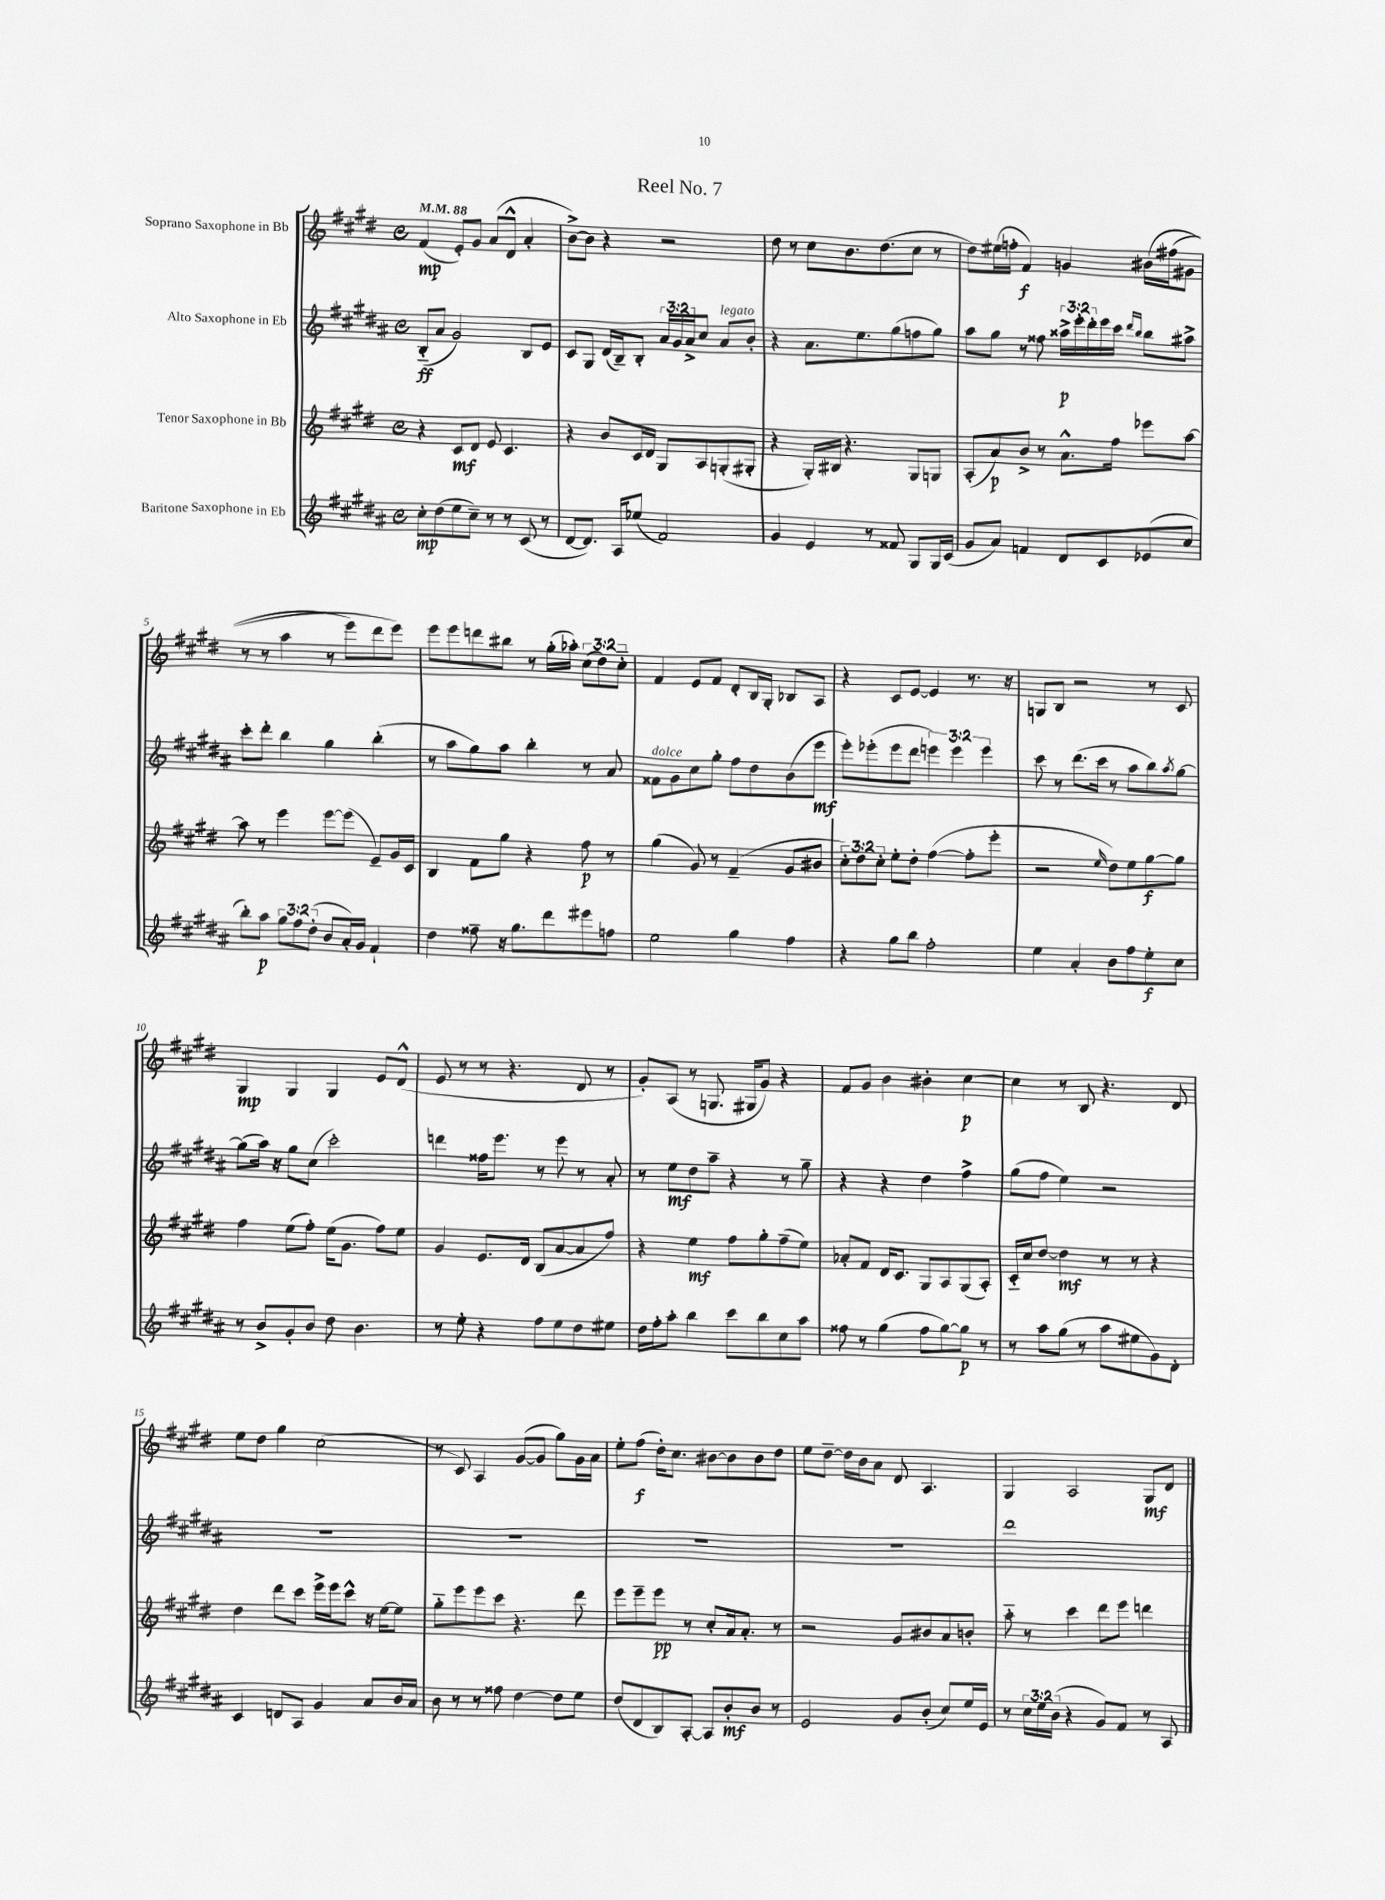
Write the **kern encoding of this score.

**kern	**dynam	**kern	**dynam	**kern	**dynam	**kern	**dynam
*part4	*part4	*part3	*part3	*part2	*part2	*part1	*part1
*staff4	*staff4	*staff3	*staff3	*staff2	*staff2	*staff1	*staff1
*I"Baritone Saxophone in Eb	*	*I"Tenor Saxophone in Bb	*	*I"Alto Saxophone in Eb	*	*I"Soprano Saxophone in Bb	*
*clefG2	*	*clefG2	*	*clefG2	*	*clefG2	*
*k[f#c#g#d#a#]	*	*k[f#c#g#d#]	*	*k[f#c#g#d#a#]	*	*k[f#c#g#d#]	*
*M4/4	*	*M4/4	*	*M4/4	*	*M4/4	*
*met(c)	*	*met(c)	*	*met(c)	*	*met(c)	*
*MM88	*	*MM88	*	*MM88	*	*MM88	*
=1	=1	=1	=1	=1	=1	=1	=1
8cc#'\L	mp	4r	.	(8B/L	ff	(4f#/	mp
(8dd#\	.	.	.	8a#/J	.	.	.
8ee\	.	8c#/L	mf	2g#/)	.	8e'/L)	.
8cc#~\J)	.	8d#/J	.	.	.	8g#/J	.
8r	.	8e/	.	.	.	(8a/L	.
8r	.	4.c#/	.	.	.	8d#^^/J	.
(8c#/	.	.	.	8B/L	.	4a'/	.
8r	.	.	.	8e/J	.	.	.
=2	=2	=2	=2	=2	=2	=2	=2
[8d#/L	.	4r	.	8c#/L	.	[8b^\L)	.
8.d#/J])	.	.	.	8G#/J	.	8b\J]	.
.	.	8b/L	.	(16d#/LL	.	4r	.
16A#/KL	.	.	.	16B~/J)	.	.	.
(8ee-X/J	.	16c#/L	.	8B'/J	.	.	.
.	.	16d#/JJ	.	.	.	.	.
2f#/)	.	8G#/L	.	24a#/LL	.	2r	.
.	.	.	.	24g#/	.	.	.
.	.	.	.	24a#^/J	.	.	.
.	.	8A/	.	8cc#/J	.	.	.
!	!	!	!	!LO:TX:a:i:t=legato	!	!	!
.	.	(8Gn'/	.	8a#/L	.	.	.
.	.	8G#X'/J	.	8b'/J	.	.	.
=3	=3	=3	=3	=3	=3	=3	=3
4g#/	.	4r	.	4r	.	8dd#\	.
.	.	.	.	.	.	8r	.
4e/	.	16G#'/LL)	.	8.a#\L	.	8cc#\L	.
.	.	16B#X/JJ	.	.	.	.	.
.	.	4.r	.	.	.	8.b\	.
.	.	.	.	8.ee\	.	.	.
8r	.	.	.	.	.	.	.
.	.	.	.	.	.	(8.dd#\	.
8f##X/	.	.	.	(8gg#\	.	.	.
8G#/L	.	8G#/L	.	8ffn\	.	8cc#\J	.
16G#/L	.	8Gn/J	.	8gg#\J)	.	8r	.
(16c#/JJ	.	.	.	.	.	.	.
=4	=4	=4	=4	=4	=4	=4	=4
8g#/L	.	(8A'/L	.	8aa#\L	.	8dd#\L)	.
8a#/J)	.	8a/)	p	8gg#\J	.	(16ee#X\L	.
.	.	.	.	.	.	16ffn'\JJ	.
4fn/	.	8b^/J	.	8r	.	4f#/)	f
.	.	8r	.	8ff##X\	.	.	.
8d#/L	.	8.a^^\L	.	24aa##X^\LL	p	4gn/	.
.	.	.	.	24eee'\	.	.	.
.	.	.	.	24ddd#'\	.	.	.
8c#/	.	.	.	16eee\	.	.	.
.	.	16ff#\Jk	.	16ccc#\JJ	.	.	.
.	.	.	.	16qqddd#/LL	.	.	.
.	.	.	.	16qqbb/JJ	.	.	.
(8e-X/	.	8eee-X\L	.	8bb\L	.	(16b#X\LL	.
.	.	.	.	.	.	(16ff#X\J	.
8cc#/J	.	[8aa\J	.	8aa#X^\J	.	8g#X\J	.
!!LO:LB:g=z
=5	=5	=5	=5	=5	=5	=5	=5
8bb'\L)	.	8aa\]	.	8ccc#'\L	.	8r	.
8aa#\J	p	8r	.	8ddd#'\J	.	8r	.
12gg#\L	.	4eee\	.	4bb\	.	4aa\	.
12ff#\	.	.	.	.	.	.	.
(12dd#'\J	.	.	.	.	.	.	.
8b/L	.	[8eee\L	.	4gg#\	.	8r	.
16a#'/L)	.	(8eee\J]	.	.	.	8eee\L)	.
16g#/JJ	.	.	.	.	.	.	.
4f#`/	.	8e~/L)	.	(4bb'\	.	8ddd#\	.
.	.	16g#/L	.	.	.	8eee\J)	.
.	.	16c#/JJ	.	.	.	.	.
=6	=6	=6	=6	=6	=6	=6	=6
4dd#\	.	4B/	.	8r	.	8eee\L	.
.	.	.	.	8aa#\L	.	8eee\	.
8ff##X~\	.	8f#\L	.	8gg#\)	.	8dddn\	.
16r	.	8gg#\J	.	8aa#\J	.	8bb#X\J	.
8.gg#\L	.	.	.	.	.	.	.
.	.	4r	.	4bb'\	.	8r	.
8ddd#\	.	.	.	.	.	(16gg#'\LL	.
.	.	.	.	.	.	16aa-X'\JJ)	.
8eee#X\	.	8ff#\	p	8r	.	(12cc#\L	.
.	.	.	.	.	.	12dd#\)	.
8ffn\J	.	8r	.	8a#/	.	.	.
.	.	.	.	.	.	12cc#\J	.
=7	=7	=7	=7	=7	=7	=7	=7
!	!	!	!	!LO:TX:a:i:t=dolce	!	!	!
2ee\	.	(4gg#\	.	8f##X\L	.	4f#/	.
.	.	.	.	8g#\	.	.	.
.	.	8g#/)	.	8cc#\	.	8e/L	.
.	.	8r	.	8gg#'\J	.	8f#/J	.
4gg#\	.	(4f#~/	.	8ff#\L	.	8d#'/L	.
.	.	.	.	8dd#\	.	16B/L	.
.	.	.	.	.	.	16G#'/JJ	.
4ff#\	.	8g#/L	.	(8b\	.	8B-X/L	.
.	.	8b#X/J	.	8eee\J	mf	8A/J	.
=8	=8	=8	=8	=8	=8	=8	=8
4r	.	12cc#'\L)	.	8eee'\L)	.	4r	.
.	.	12dd#\	.	.	.	.	.
.	.	.	.	(8eee-X'\	.	.	.
.	.	12cc#'\J	.	.	.	.	.
8gg#\L	.	8ee'\L	.	8eee-\	.	8c#/L	.
8bb\J	.	8dd#'\J	.	8ddd#\J	.	[8e/J	.
2ff#'\	.	([4ff#\	.	6eeen\)	.	4e/]	.
.	.	.	.	6eee\	.	.	.
.	.	8ff#'\L]	.	.	.	8.r	.
.	.	.	.	6eee\	.	.	.
.	.	8eee'\J	.	.	.	.	.
.	.	.	.	.	.	16r	.
=9	=9	=9	=9	=9	=9	=9	=9
4ee\	.	2r	.	8ccc#\	.	8Gn/L	.
.	.	.	.	8r	.	8B/J	.
4a#'/	.	.	.	(8.ddd#\L	.	2r	.
.	.	.	.	16ccc#\Jk	.	.	.
.	.	16qqee/	.	.	.	.	.
8b\L	.	8dd#\L)	.	8r	.	.	.
8ff#\	.	8ee\	.	8aa#\L	.	.	.
8ee'\	f	[8gg#\	f	8bb\)	.	8r	.
.	.	.	.	8qaa#/	.	.	.
8cc#\J	.	8gg#\J]	.	[8gg#\J	.	8c#/	.
!!LO:LB:g=z
=10	=10	=10	=10	=10	=10	=10	=10
8r	.	4ff#\	.	(8gg#\L]	.	4G#/	mp
8b^/L	.	.	.	16aa#\Jk)	.	.	.
.	.	.	.	16r	.	.	.
8g#'/	.	(8ee\L	.	8gg#\L	.	4G#/	.
8b/J	.	8ff#'\J)	.	(8cc#\J	.	.	.
8dd#\	.	(16ee\KL	.	2ccc#'\)	.	4G#/	.
.	.	8.g#\J	.	.	.	.	.
4.b\	.	.	.	.	.	.	.
.	.	8ff#\L)	.	.	.	8e/L	.
.	.	8ee\J	.	.	.	(8d#^^/J	.
=11	=11	=11	=11	=11	=11	=11	=11
8r	.	4g#/	.	4dddn\	.	8e/	.
8ee'\	.	.	.	.	.	8r	.
4r	.	8.e/L	.	16ff##X\KL	.	8r	.
.	.	.	.	8.eee\J	.	.	.
.	.	.	.	.	.	4.r	.
.	.	16d#/Jk	.	.	.	.	.
8ff#\L	.	(8B/L	.	8r	.	.	.
8ee\	.	[8a/	.	8eee\	.	.	.
8dd#\	.	8a/]	.	8r	.	8d#/	.
8ee#X\J	.	8ff#/J)	.	8a#'/	.	8r	.
=12	=12	=12	=12	=12	=12	=12	=12
16dd#\LL	.	4r	.	8r	.	8g#'/L)	.
16ff#'\J	.	.	.	.	.	.	.
8aa#'\J	.	.	.	8ee\L	mf	(8A/J	.
4bb\	.	4ee\	mf	8dd#\	.	8r	.
.	.	.	.	8aa#~\J	.	8.Gn/	.
8ccc#\L	.	8ff#\L	.	4r	.	.	.
.	.	.	.	.	.	16G#X/KL	.
8bb\	.	8gg#'\	.	.	.	8g#/J)	.
8cc#\	.	(8ff#~\	.	8r	.	4r	.
8aa#\J	.	8ee\J)	.	8gg#~\	.	.	.
=13	=13	=13	=13	=13	=13	=13	=13
8ff##X\	.	8a-X'/L	.	4r	.	8f#/L	.
8r	.	8f#/J	.	.	.	8g#/J	.
(4gg#\	.	16d#/KL	.	4r	.	4b\	.
.	.	8.c#/J	.	.	.	.	.
8ff##\L	.	8G#/L	.	4dd#\	.	4b#X'\	.
[8gg#\)	.	8A/	.	.	.	.	.
8gg#\J]	p	(8G#/	.	4ff#^\	.	[4cc#\	p
8r	.	8A'/J)	.	.	.	.	.
=14	=14	=14	=14	=14	=14	=14	=14
8r	.	16c#/LL	.	(8gg#\L	.	4cc#\]	.
.	.	16cc#/J	.	.	.	.	.
8aa#\L	.	[8dd#/J	.	8ff#\J	.	.	.
(8gg#\J	.	4dd#\]	mf	4ee\)	.	8r	.
8r	.	.	.	.	.	8B/	.
8aa#\L	.	8r	.	2r	.	4.r	.
8ee#X\	.	8r	.	.	.	.	.
8g#\)	.	4r	.	.	.	.	.
8d#'\J	.	.	.	.	.	8d#/	.
!!LO:LB:g=z
=15	=15	=15	=15	=15	=15	=15	=15
4c#/	.	4dd#\	.	1r	.	8ee\L	.
.	.	.	.	.	.	8dd#\J	.
8dn/L	.	8ddd#\L	.	.	.	4gg#\	.
8A#/J	.	8ccc#\J	.	.	.	.	.
4g#/	.	16eee^\LL	.	.	.	(2cc#\	.
.	.	16eee\J	.	.	.	.	.
.	.	8ccc#^^\J	.	.	.	.	.
8a#/L	.	16r	.	.	.	.	.
.	.	[16ee\KL	.	.	.	.	.
16b/L	.	8ee\J]	.	.	.	.	.
16a#/JJ	.	.	.	.	.	.	.
=16	=16	=16	=16	=16	=16	=16	=16
8b\	.	8gg#\L	.	1r	.	8r	.
8r	.	8eee\	.	.	.	8c#/)	.
8r	.	8eee\	.	.	.	4A/	.
8ff##X\	.	8ccc#\J	.	.	.	.	.
[4dd#\	.	4.r	.	.	.	([8g#/L	.
.	.	.	.	.	.	8g#/J]	.
8dd#\L]	.	.	.	.	.	8gg#\L)	.
8ee\J	.	8ddd#\	.	.	.	16g#\L	.
.	.	.	.	.	.	16a\JJ	.
=17	=17	=17	=17	=17	=17	=17	=17
(8dd#/L	.	8eee\L	.	1r	.	8ee'\L	.
8d#/	.	8eee~\	.	.	.	(8ff#\J	f
8B/)	.	8eee\J	pp	.	.	16dd#'\KL)	.
.	.	.	.	.	.	8.cc#\J	.
[8A#'/J	.	8r	.	.	.	.	.
8A#/L]	.	8cc#'/L	.	.	.	[8b#X\L	.
8b'/	mf	16a/k	.	.	.	8b#\]	.
.	.	8.a'/J	.	.	.	.	.
8b/J	.	.	.	.	.	8b#\	.
8r	.	8r	.	.	.	8dd#\J	.
=18	=18	=18	=18	=18	=18	=18	=18
2e/	.	2r	.	1r	.	8ee\L	.
.	.	.	.	.	.	[8dd#~\J	.
.	.	.	.	.	.	16dd#\LL]	.
.	.	.	.	.	.	16b\J	.
.	.	.	.	.	.	8a\J	.
8g#/L	.	8g#/L	.	.	.	8d#/	.
(8b'/J	.	8b#X/	.	.	.	4.A/	.
8cc#/L)	.	8a/	.	.	.	.	.
16ee/L	.	8bn'/J	.	.	.	.	.
16e/JJ	.	.	.	.	.	.	.
=19	=19	=19	=19	=19	=19	=19	=19
8r	.	8aa\	.	1ddd#	.	4G#/	.
24cc#\LL	.	8r	.	.	.	.	.
24ee\	.	.	.	.	.	.	.
(24b\JJ	.	.	.	.	.	.	.
4r	.	4ccc#\	.	.	.	2A/	.
8g#/L)	.	8ddd#\L	.	.	.	.	.
8f#/J	.	8eee\J	.	.	.	.	.
8r	.	4dddn\	.	.	.	8G#/L	mf
8A#/	.	.	.	.	.	8d#/J	.
==	==	==	==	==	==	==	==
*-	*-	*-	*-	*-	*-	*-	*-
